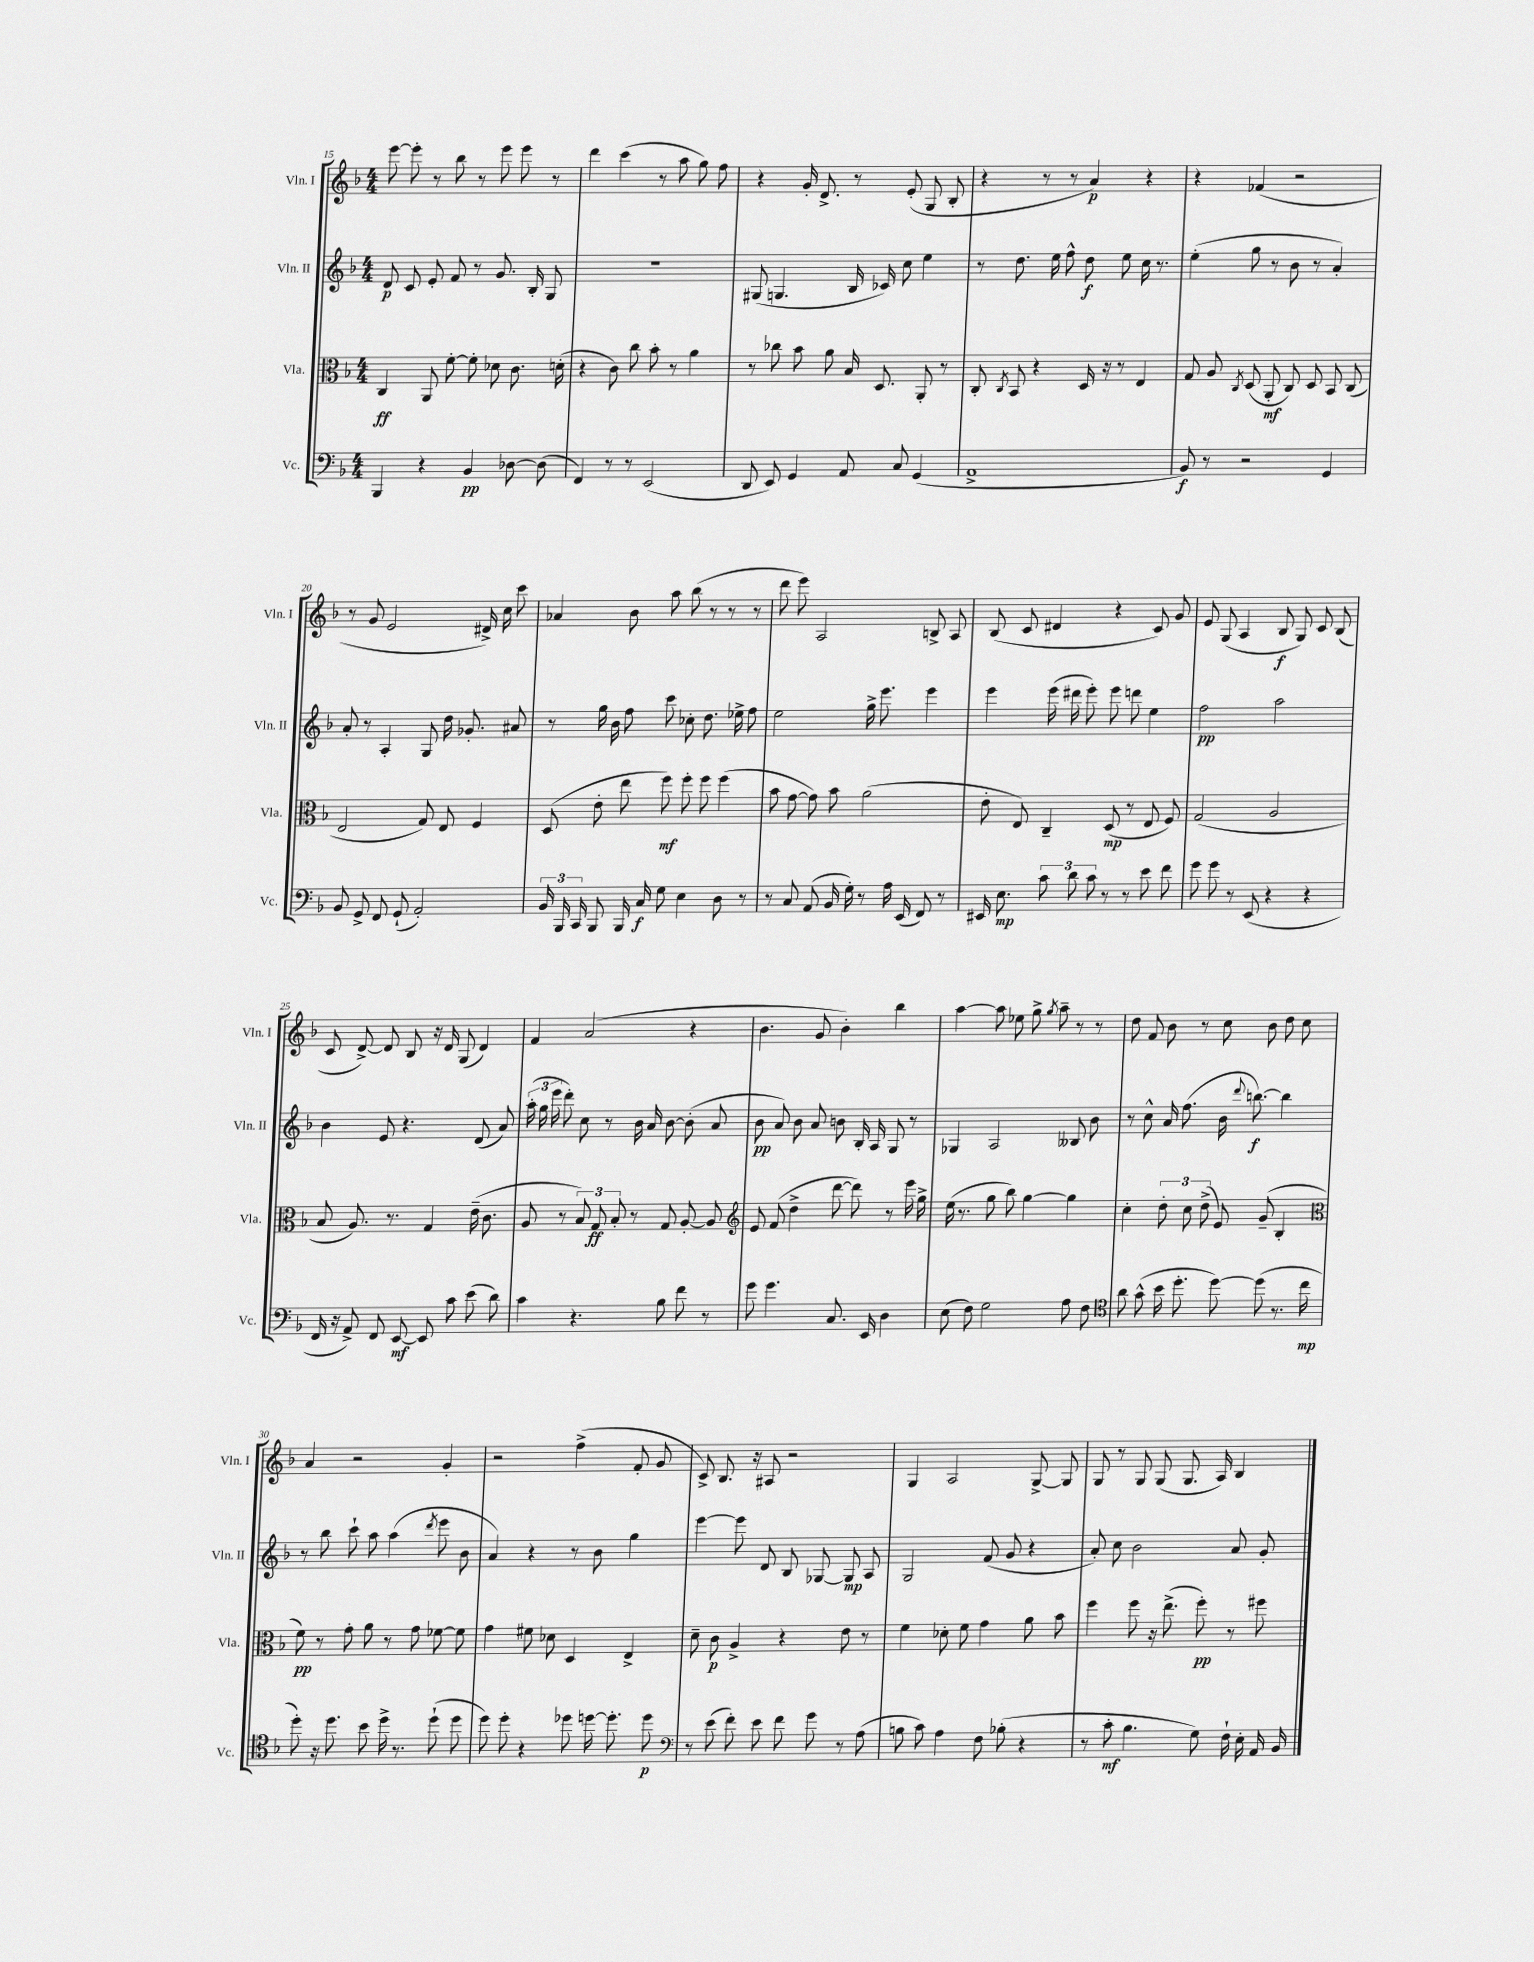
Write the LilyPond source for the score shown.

<<
\new StaffGroup <<
\new Staff = "s0" \with { instrumentName = "Vln. I" shortInstrumentName = "Vln. I" } {
    \clef treble \key f \major \numericTimeSignature \time 4/4
    \autoBeamOff e'''8~ e'''8-. r8 bes''8 r8 e'''8 e'''8 r8 |
    d'''4 c'''4( r8 a''8 g''8) f''8 |
    r4 g'16-. d'8.-> r8 e'8-.( g8 bes8-. |
    r4 r8 r8 a'4\p) r4 |
    r4 fes'4( r2 |
    r8 g'8 e'2 dis'16->) c''16 c'''8 |
    aes'4 bes'8 a''8 bes''8( r8 r8 r8 |
    d'''8 e'''8) a2 b8-> a8 |
    bes8( c'8 dis'4 r4 c'8) g'8 |
    e'8 g8( a4 bes8\f g8) c'8 bes8( |
    c'8 d'8~->) d'8 bes8 r16 d'16 g8( d'4) |
    f'4 a'2( r4 |
    bes'4. g'8 bes'4-.) bes''4 |
    a''4~ a''8 ees''8 g''8-> \acciaccatura { g''8 } a''8-- r8 r8 |
    d''8 f'8 bes'8 r8 c''8 bes'8 d''8 c''8 |
    a'4 r2 g'4-. |
    r2 f''4->( f'8-. g'8 |
    c'8->) bes8. r16 ais8 r2 |
    g4 a2 g8~-> g8 |
    g8 r8 g8 g8( g8. a16) bes4 \bar "|." |
}
\new Staff = "s1" \with { instrumentName = "Vln. II" shortInstrumentName = "Vln. II" } {
    \clef treble \key f \major \numericTimeSignature \time 4/4
    \autoBeamOff d'8\p c'8 e'8-. f'8 r8 g'8. bes16-. g8 |
    R1 |
    gis8( g4. bes16 ces'16) c''8 e''4 |
    r8 d''8. e''16 f''8-^ d''8\f e''8 c''16 r8. |
    e''4-.( g''8 r8 bes'8 r8 a'4-.) |
    a'8-. r8 a4-. g8 d''16 ges'8.-. ais'8 |
    r8 g''16 bes'16 f''8 c'''8 ces''8-. d''8. ees''16-> f''8 |
    e''2 g''16-> e'''8. e'''4 |
    e'''4 e'''16( dis'''16 e'''8-.) e'''8 d'''8 e''4 |
    f''2\pp a''2 |
    bes'4 e'8 r4. d'8( a'8) |
    \tuplet 3/2 { a''16-.( g''16 e'''16 } d'''8-.) c''8 r8 bes'16 a'16 bes'8~ bes'8-.( a'8 |
    bes'8\pp a'8) bes'8 a'8 b'8 bes16-. a16 g8 r8 |
    ges4 a2 beses8 bes'8 |
    r8 c''8-^ a'16 f''8.( bes'16 \appoggiatura { d'''8 } b''8.~\f) b''4 |
    r8 bes''8 c'''8-! a''8 a''4( \acciaccatura { d'''8 } e'''8 bes'8 |
    a'4) r4 r8 bes'8 g''4 |
    e'''4~ e'''8 d'8 bes8 ges8~ ges8\mp a8 |
    g2 f'8( g'8 r4 |
    a'8-.) c''8 bes'2 a'8 g'8-. \bar "|." |
}
\new Staff = "s2" \with { instrumentName = "Vla." shortInstrumentName = "Vla." } {
    \clef alto \key f \major \numericTimeSignature \time 4/4
    \autoBeamOff c4\ff a,8 f'8~-. f'8-. des'8 c'8. d'16-.( |
    r4 c'8) c''8 bes'8-. r8 a'4 |
    r8 ces''8 bes'8 a'8 bes16 d8. a,8-. r8 |
    c8-. \acciaccatura { c8 } bes,8 r4 d16 r16 r8 e4 |
    g8 a8 \acciaccatura { c8 } d8( a,8-.\mf c8) d8 bes,8 c8( |
    e2 g8) e8 f4 |
    d8( e'8-. e''8 f''8\mf) f''8-. f''8 f''4( |
    bes'8 g'8~ g'8) bes'8 a'2( |
    e'8-. e8) c4-- d8\mp( r8 e8 f8) |
    g2( a2 |
    bes8 a8.) r8. g4 e'16--( c'8. |
    a8 r8 \tuplet 3/2 { bes8) g8\ff bes8-. } r8 g8 a8~-. a8 |
    \clef treble e'8 f'8( d''4-> d'''8~ d'''8) r8 e'''16 g''16-> |
    e''16( r8. g''8 bes''8) g''4~ g''4 |
    c''4-. \tuplet 3/2 { d''8-. c''8 d''8->( } e'8) g'8--( bes4-. |
    \clef alto f'8\pp) r8 g'8-. a'8 r8 g'8 fes'8~ fes'8 |
    g'4 fis'8 des'8 d4 e4-> |
    d'8-- c'8\p a4-> r4 e'8 r8 |
    f'4 des'8-. f'8 g'4 a'8 bes'8 |
    f''4 f''8 r16 e''8.->( f''8-.\pp) r8 fis''8 \bar "|." |
}
\new Staff = "s3" \with { instrumentName = "Vc." shortInstrumentName = "Vc." } {
    \clef bass \key f \major \numericTimeSignature \time 4/4
    \autoBeamOff bes,,4 r4 bes,4\pp des8~ des8( |
    f,4) r8 r8 e,2( |
    d,8 e,8) g,4 a,8 c8 g,4( |
    a,1-> |
    bes,8\f) r8 r2 g,4 |
    bes,8 g,8-> f,8 g,8-!( a,2-.) |
    \tuplet 3/2 { bes,16 bes,,16 c,16 } bes,,8 bes,,16 c16\f g8 e4 d8 r8 |
    r8 c8 a,8( bes,16 g16-.) r8 a16 e,16( f,8) r8 |
    eis,16 e8.\mp \tuplet 3/2 { c'8 d'8 c'8 } r8 r8 e'8 f'8 |
    g'8 g'8 r8 e,8( r4 r4 |
    f,16 r16 a,8->) f,8 e,8~\mf e,8 c'8 e'8( d'8) |
    c'4 r4. bes8 f'8 r8 |
    g'8 g'4. c8. e,16 d4 |
    e8( f8) g2 a8 f8 |
    \clef tenor a'8 g'8-^( bes'16 d''8.-. d''8~) d''8( r8. c''16\mp |
    d''8-.) r16 d''8. bes'8 d''16-> r8. d''8-!( d''8 |
    d''8) d''8-. r4 des''8 d''16~ d''8.-. d''8\p |
    \clef bass r8 e'8( f'8-.) e'8 f'8 g'8 r8 a8( |
    b8 c'8) a4 f8 bes8-.( r4 |
    r8 c'8-.\mf bes4. g8) f16-! e16-. a,16 bes,16 \bar "|." |
}
>>
>>
\layout { \context { \Score currentBarNumber = #15 } }
